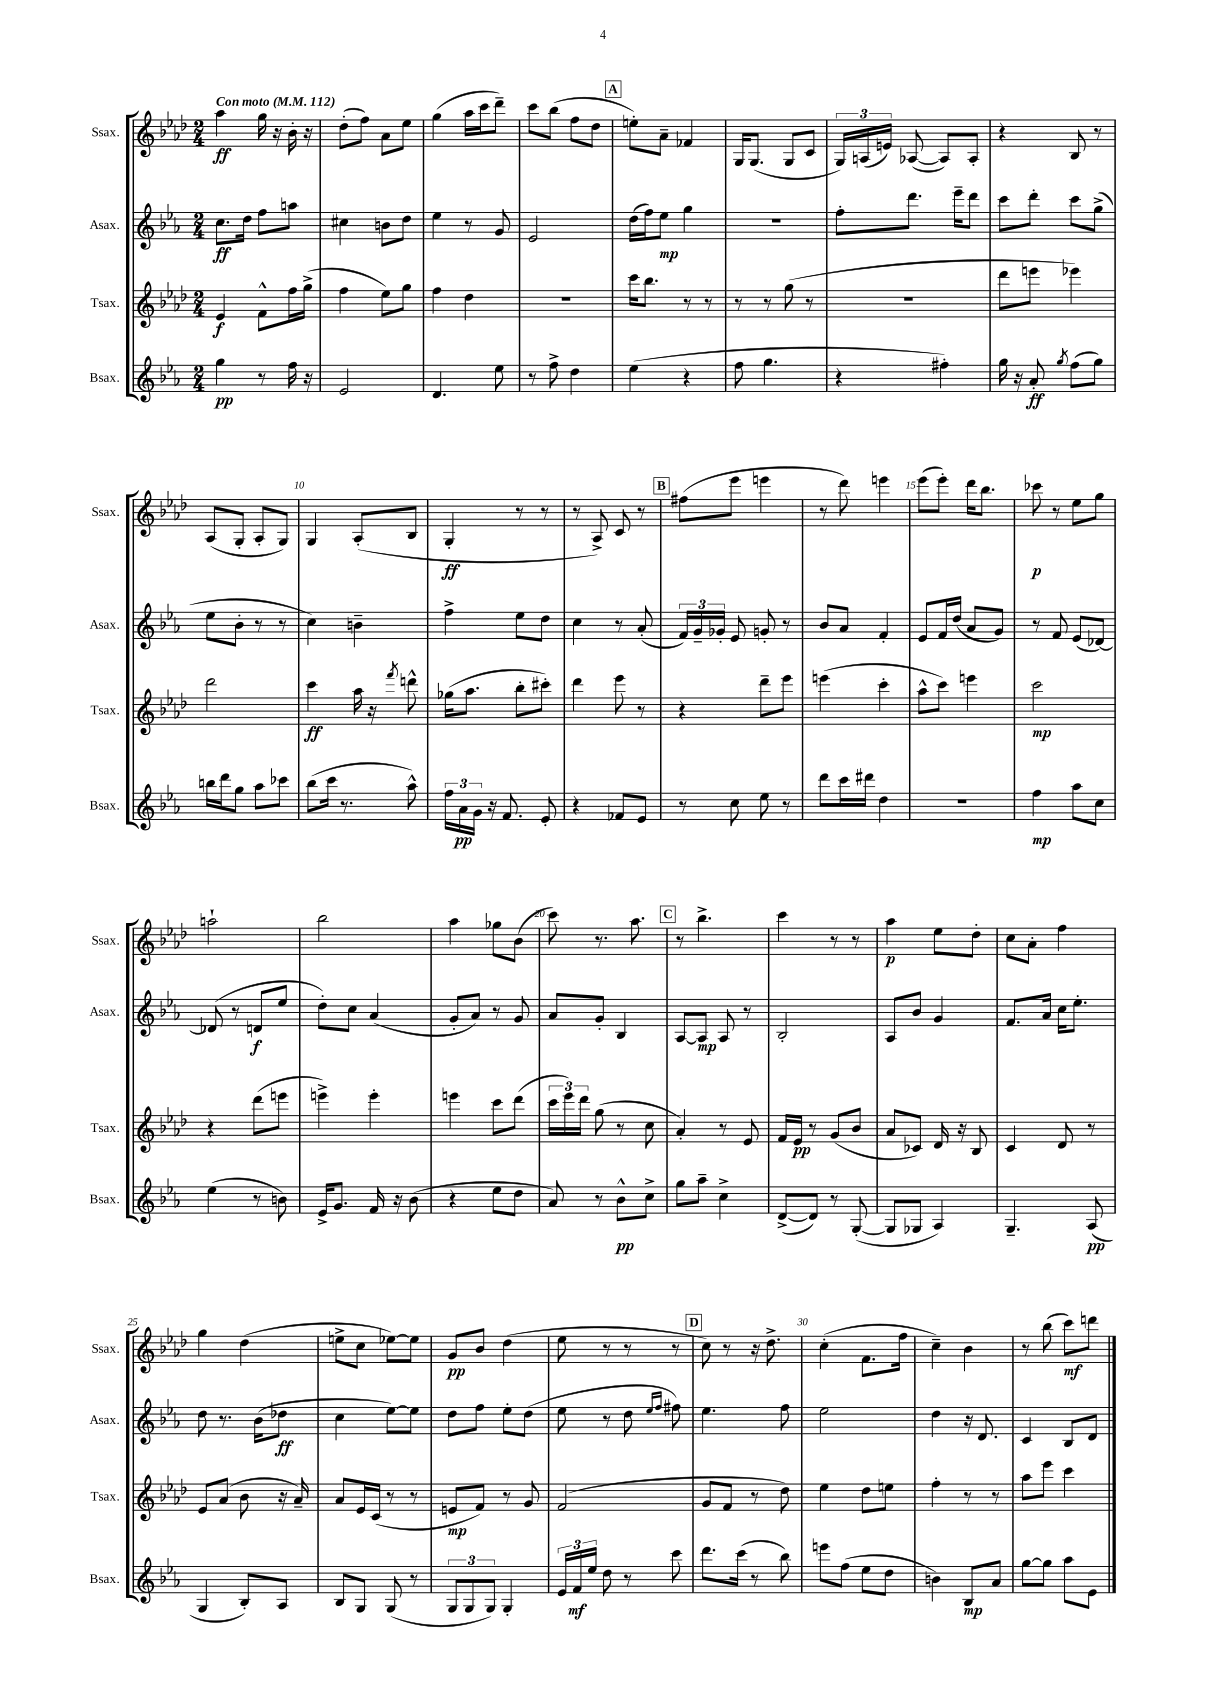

**kern	**dynam	**kern	**dynam	**kern	**dynam	**kern	**dynam
*part4	*part4	*part3	*part3	*part2	*part2	*part1	*part1
*staff4	*staff4	*staff3	*staff3	*staff2	*staff2	*staff1	*staff1
*I"Bsax.	*	*I"Tsax.	*	*I"Asax.	*	*I"Ssax.	*
*I'Bsax.	*	*I'Tsax.	*	*I'Asax.	*	*I'Ssax.	*
*clefG2	*	*clefG2	*	*clefG2	*	*clefG2	*
*k[b-e-a-]	*	*k[b-e-a-d-]	*	*k[b-e-a-]	*	*k[b-e-a-d-]	*
*M2/4	*	*M2/4	*	*M2/4	*	*M2/4	*
*MM112	*	*MM112	*	*MM112	*	*MM112	*
=1	=1	=1	=1	=1	=1	=1	=1
!	!	!	!	!	!	!LO:TX:a:B:t=Con moto	!
4gg\	pp	4e-/	f	8.cc\L	ff	4aa-\	ff
.	.	.	.	16dd\Jk	.	.	.
8r	.	8f^^\L	.	8ff\L	.	16gg\	.
.	.	.	.	.	.	16r	.
16ff\	.	16ff\L	.	8aan\J	.	16b-'\	.
16r	.	(16gg^\JJ	.	.	.	16r	.
=2	=2	=2	=2	=2	=2	=2	=2
2e-/	.	4ff\	.	4cc#X\	.	(8dd-'\L	.
.	.	.	.	.	.	8ff\J)	.
.	.	8ee-\L)	.	8bn\L	.	8a-\L	.
.	.	8gg\J	.	8dd\J	.	8ee-\J	.
=3	=3	=3	=3	=3	=3	=3	=3
4.d/	.	4ff\	.	4ee-\	.	(4gg\	.
.	.	4dd-\	.	8r	.	16aa-\LL	.
.	.	.	.	.	.	16ccc\J	.
8ee-\	.	.	.	8g/	.	8ddd-~\J)	.
=4	=4	=4	=4	=4	=4	=4	=4
8r	.	2r	.	2e-/	.	8ccc\L	.
8ff^\	.	.	.	.	.	(8bb-\J	.
4dd\	.	.	.	.	.	8ff\L	.
.	.	.	.	.	.	8dd-\J	.
!!LO:REH:place=s1:t=A
=5	=5	=5	=5	=5	=5	=5	=5
(4ee-\	.	16ccc\KL	.	(16dd\LL	.	8een'\L)	.
.	.	8.bb-\J	.	16ff\J)	.	.	.
.	.	.	.	8ee-\J	mp	8a-~\J	.
4r	.	8r	.	4gg\	.	4f-X/	.
.	.	8r	.	.	.	.	.
=6	=6	=6	=6	=6	=6	=6	=6
8ff\	.	8r	.	2r	.	16G/KL	.
.	.	.	.	.	.	(8.G/J	.
4.gg\	.	8r	.	.	.	.	.
.	.	(8gg\	.	.	.	8G/L	.
.	.	8r	.	.	.	8c/J	.
=7	=7	=7	=7	=7	=7	=7	=7
4r	.	2r	.	8ff'\L	.	24G/LL)	.
.	.	.	.	.	.	(24An/	.
.	.	.	.	.	.	24en/JJ)	.
.	.	.	.	8.ddd\J	.	([8A-X/	.
4ff#X'\)	.	.	.	.	.	8A-/L])	.
.	.	.	.	16eee-~\KL	.	.	.
.	.	.	.	8ddd\J	.	8A-'/J	.
=8	=8	=8	=8	=8	=8	=8	=8
16gg\	.	8ddd-\L	.	8ccc\L	.	4r	.
16r	.	.	.	.	.	.	.
8a-'/	ff	8eeen\J	.	8ddd'\J	.	.	.
8qgg/	.	.	.	.	.	.	.
(8ff\L	.	4eee-X\)	.	8ccc\L	.	8B-/	.
8gg\J)	.	.	.	(8gg^\J	.	8r	.
!!LO:LB:g=z
=9	=9	=9	=9	=9	=9	=9	=9
16bbn\LL	.	2ddd-\	.	8ee-\L	.	(8A-/L	.
16ddd\J	.	.	.	.	.	.	.
8gg\J	.	.	.	8b-'\J	.	8G'/J	.
8aa-\L	.	.	.	8r	.	8A-'/L	.
8ccc-X\J	.	.	.	8r	.	8G/J)	.
=10	=10	=10	=10	=10	=10	=10	=10
(8bb-\L	.	4ccc\	ff	4cc\)	.	4G/	.
16ccc\Jk	.	.	.	.	.	.	.
8.r	.	.	.	.	.	.	.
.	.	16aa-\	.	4bn~\	.	(8A-'/L	.
.	.	16r	.	.	.	.	.
.	.	8qfff/	.	.	.	.	.
8aa-^^\)	.	8dddn^^\	.	.	.	8B-/J	.
=11	=11	=11	=11	=11	=11	=11	=11
24ff\LL	.	(16gg-X\KL	.	4ff^\	.	4G'/	ff
24a-\	pp	.	.	.	.	.	.
.	.	8.aa-\J	.	.	.	.	.
24g\JJ	.	.	.	.	.	.	.
16r	.	.	.	.	.	.	.
8.f/	.	.	.	.	.	.	.
.	.	8bb-'\L	.	8ee-\L	.	8r	.
8e-'/	.	8ccc#X'\J)	.	8dd\J	.	8r	.
=12	=12	=12	=12	=12	=12	=12	=12
4r	.	4ddd-\	.	4cc\	.	8r	.
.	.	.	.	.	.	8A-^/)	.
8f-X/L	.	8eee-\	.	8r	.	8c/	.
8e-/J	.	8r	.	(8a-'/	.	8r	.
!!LO:REH:place=s1:t=B
=13	=13	=13	=13	=13	=13	=13	=13
8r	.	4r	.	24f/LL)	.	(8ff#X\L	.
.	.	.	.	24g~/	.	.	.
.	.	.	.	24g-X'/JJ	.	.	.
8cc\	.	.	.	8e-/	.	8eee-\J	.
8ee-\	.	8ddd-~\L	.	8gn'/	.	4eeen\	.
8r	.	8eee-\J	.	8r	.	.	.
=14	=14	=14	=14	=14	=14	=14	=14
8ddd\L	.	(4eeen\	.	8b-/L	.	8r	.
16ccc\L	.	.	.	8a-/J	.	8ddd-\)	.
16ddd#X\JJ	.	.	.	.	.	.	.
4dd\	.	4ccc'\	.	4f'/	.	4eeen\	.
=15	=15	=15	=15	=15	=15	=15	=15
2r	.	8aa-^^\L	.	8e-/L	.	(8eee-\L	.
.	.	8ccc\J)	.	16f/L	.	8eee-'\J)	.
.	.	.	.	(16dd/JJ	.	.	.
.	.	4eeen\	.	8a-/L	.	16ddd-\KL	.
.	.	.	.	.	.	8.bb-\J	.
.	.	.	.	8g/J)	.	.	.
=16	=16	=16	=16	=16	=16	=16	=16
4ff\	mp	2ccc\	mp	8r	.	8ccc-X\	p
.	.	.	.	8f/	.	8r	.
8aa-\L	.	.	.	(8e-/L	.	8ee-\L	.
8cc\J	.	.	.	[8d-X/J)	.	8gg\J	.
!!LO:LB:g=z
=17	=17	=17	=17	=17	=17	=17	=17
(4ee-\	.	4r	.	(8d-X/]	.	2aan`\	.
.	.	.	.	8r	.	.	.
8r	.	(8ddd-\L	.	8dn/L	f	.	.
8bn\)	.	8eeen\J	.	8ee-/J	.	.	.
=18	=18	=18	=18	=18	=18	=18	=18
16e-^/KL	.	4eeen^\)	.	8dd'\L)	.	2bb-\	.
8.g/J	.	.	.	.	.	.	.
.	.	.	.	8cc\J	.	.	.
16f/	.	4eee'\	.	(4a-/	.	.	.
16r	.	.	.	.	.	.	.
(8b-\	.	.	.	.	.	.	.
=19	=19	=19	=19	=19	=19	=19	=19
4r	.	4eeen\	.	8g'/L	.	4aa-\	.
.	.	.	.	8a-/J)	.	.	.
8ee-\L	.	8ccc\L	.	8r	.	8gg-X\L	.
8dd\J	.	(8ddd-\J	.	8g/	.	(8b-\J	.
=20	=20	=20	=20	=20	=20	=20	=20
8a-/)	.	24ccc\LL	.	8a-/L	.	8ccc\)	.
.	.	24eee-\)	.	.	.	.	.
.	.	24ddd-\JJ	.	.	.	.	.
8r	.	(8gg\	.	8g'/J	.	8.r	.
8b-^^\L	pp	8r	.	4B-/	.	.	.
.	.	.	.	.	.	8.aa-\	.
8cc^\J	.	8cc\	.	.	.	.	.
!!LO:REH:place=s1:t=C
=21	=21	=21	=21	=21	=21	=21	=21
8gg\L	.	4a-'/)	.	[8A-/L	.	8r	.
8aa-~\J	.	.	.	8A-/J]	mp	4.bb-^\	.
4cc^\	.	8r	.	8A-/	.	.	.
.	.	8e-/	.	8r	.	.	.
=22	=22	=22	=22	=22	=22	=22	=22
([8d^/L	.	16f/LL	.	2B-'/	.	4ccc\	.
.	.	16e-/JJ	pp	.	.	.	.
8d/J])	.	8r	.	.	.	.	.
8r	.	(8g/L	.	.	.	8r	.
([8G'/	.	8b-/J	.	.	.	8r	.
=23	=23	=23	=23	=23	=23	=23	=23
8G/L]	.	8a-/L	.	8A-/L	.	4aa-\	p
8G-X/J	.	8c-X/J)	.	8b-/J	.	.	.
4A-/)	.	16d-/	.	4g/	.	8ee-\L	.
.	.	16r	.	.	.	.	.
.	.	8B-/	.	.	.	8dd-'\J	.
=24	=24	=24	=24	=24	=24	=24	=24
4.G~/	.	4c/	.	8.f/L	.	8cc\L	.
.	.	.	.	.	.	8a-'\J	.
.	.	.	.	16a-/Jk	.	.	.
.	.	8d-/	.	16cc\KL	.	4ff\	.
.	.	.	.	8.ee-'\J	.	.	.
(8A-/	pp	8r	.	.	.	.	.
!!LO:LB:g=z
=25	=25	=25	=25	=25	=25	=25	=25
4G/	.	8e-/L	.	8dd\	.	4gg\	.
.	.	(8a-/J	.	8.r	.	.	.
8B-'/L)	.	8b-\	.	.	.	(4dd-\	.
.	.	.	.	(16b-\KL	.	.	.
8A-/J	.	16r	.	8dd-X\J	ff	.	.
.	.	16a-~/)	.	.	.	.	.
=26	=26	=26	=26	=26	=26	=26	=26
8B-/L	.	8a-/L	.	4cc\	.	8een^\L	.
8G/J	.	16e-/L	.	.	.	8cc\J	.
.	.	(16c/JJ	.	.	.	.	.
(8G/	.	8r	.	[8ee-\L)	.	[8ee-X\L)	.
8r	.	8r	.	8ee-\J]	.	8ee-\J]	.
=27	=27	=27	=27	=27	=27	=27	=27
12G/L	.	8en/L	mp	8dd\L	.	8g/L	pp
12G/	.	.	.	.	.	.	.
.	.	8f/J)	.	8ff\J	.	8b-/J	.
12G/J)	.	.	.	.	.	.	.
4G'/	.	8r	.	8ee-'\L	.	(4dd-\	.
.	.	8g/	.	(8dd\J	.	.	.
=28	=28	=28	=28	=28	=28	=28	=28
24e-/LL	.	(2f/	.	8ee-\	.	8ee-\	.
24f/	mf	.	.	.	.	.	.
24ee-/JJ	.	.	.	.	.	.	.
8dd\	.	.	.	8r	.	8r	.
8r	.	.	.	8dd\	.	8r	.
.	.	.	.	16qqee-/LL	.	.	.
.	.	.	.	16qqff/JJ	.	.	.
8ccc\	.	.	.	8ff#X\)	.	8r	.
!!LO:REH:place=s1:t=D
=29	=29	=29	=29	=29	=29	=29	=29
8.ddd\L	.	8g/L	.	4.ee-\	.	8cc\)	.
.	.	8f/J	.	.	.	8r	.
(16ccc\Jk	.	.	.	.	.	.	.
8r	.	8r	.	.	.	16r	.
.	.	.	.	.	.	8.dd-^\	.
8bb-\)	.	8dd-\)	.	8ff\	.	.	.
=30	=30	=30	=30	=30	=30	=30	=30
8eeen\L	.	4ee-\	.	2ee-\	.	(4cc'\	.
(8ff\J	.	.	.	.	.	.	.
8ee-\L	.	8dd-\L	.	.	.	8.f\L	.
8dd\J	.	8een\J	.	.	.	.	.
.	.	.	.	.	.	16ff\Jk	.
=31	=31	=31	=31	=31	=31	=31	=31
4bn\)	.	4ff'\	.	4dd\	.	4cc~\)	.
8B-/L	mp	8r	.	16r	.	4b-\	.
.	.	.	.	8.d/	.	.	.
8a-/J	.	8r	.	.	.	.	.
=32	=32	=32	=32	=32	=32	=32	=32
[8gg\L	.	8aa-\L	.	4c/	.	8r	.
8gg\J]	.	8eee-\J	.	.	.	(8bb-\	.
8aa-\L	.	4ccc\	.	8B-/L	.	8ccc\L)	mf
8e-\J	.	.	.	8d/J	.	8dddn\J	.
==	==	==	==	==	==	==	==
*-	*-	*-	*-	*-	*-	*-	*-
